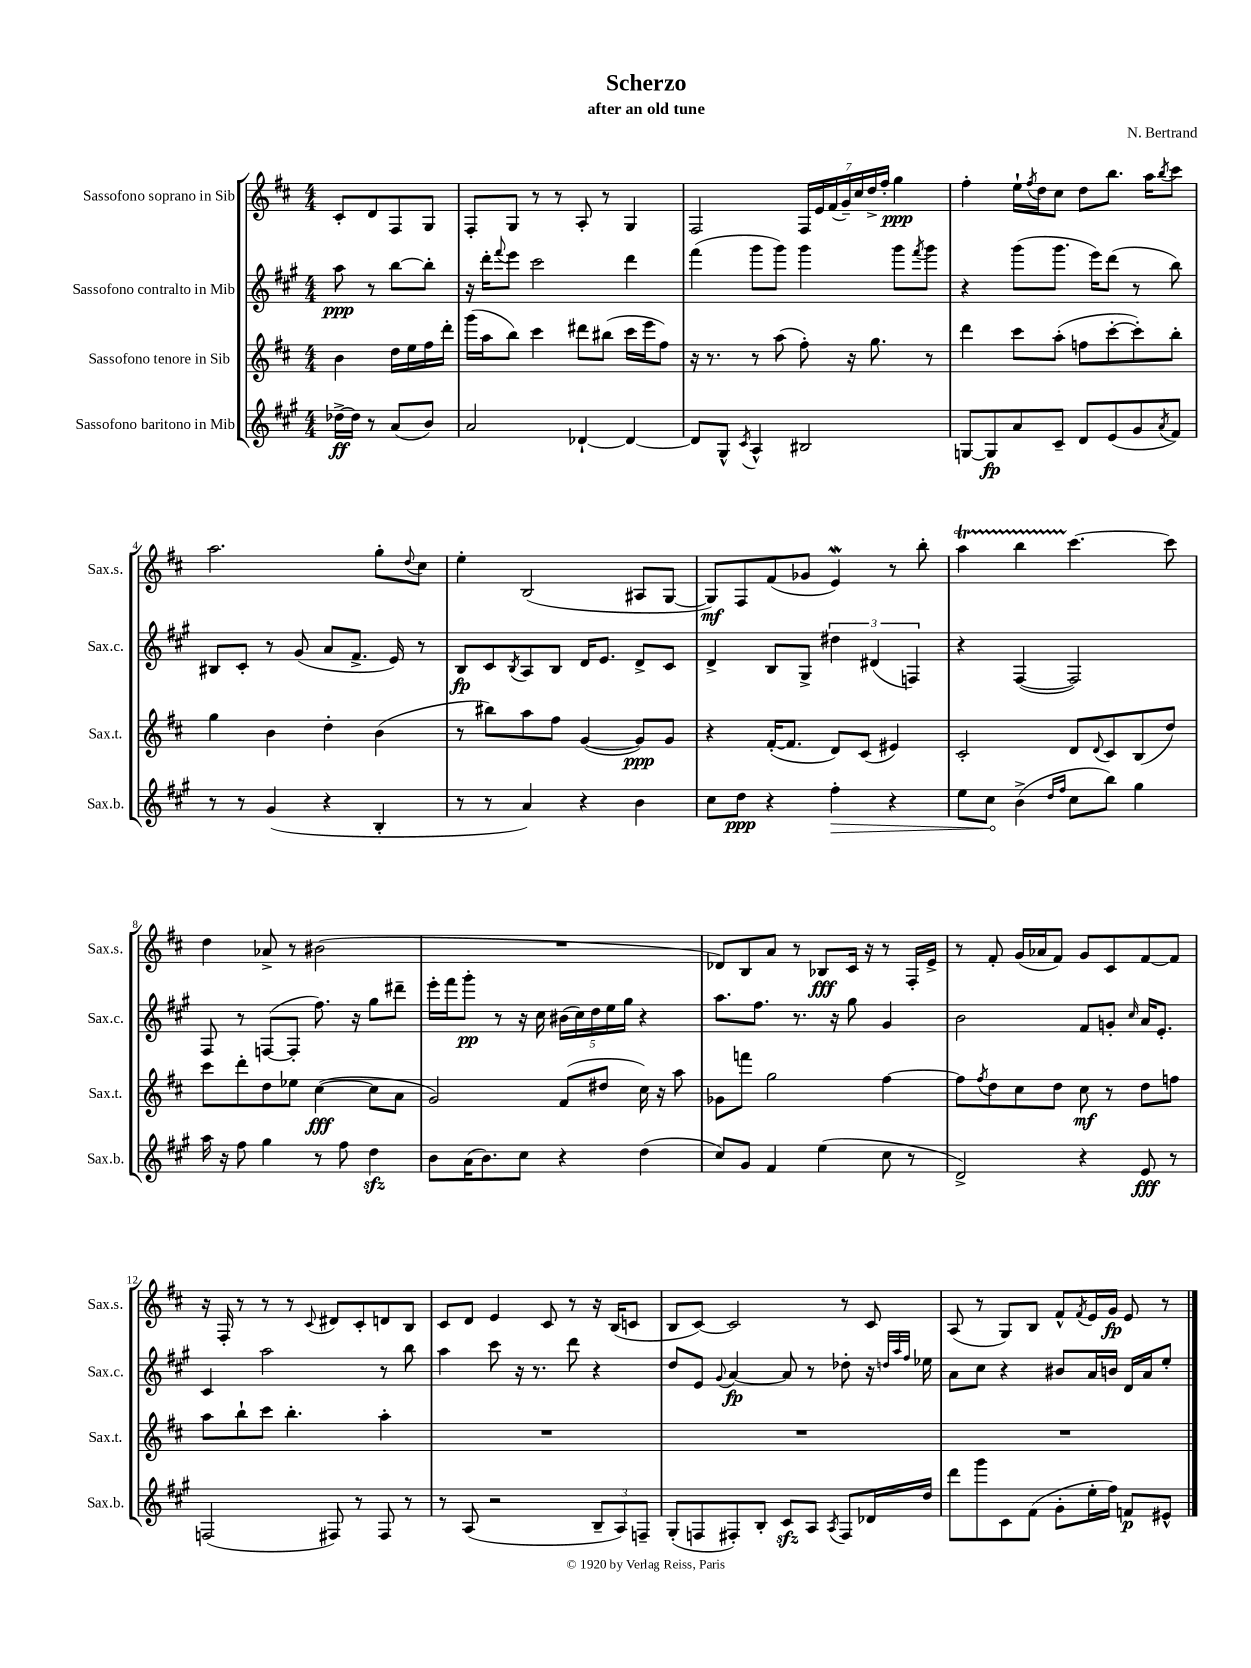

**kern	**kern	**kern	**kern
*staff4	*staff3	*staff2	*staff1
*clefG2	*clefG2	*clefG2	*clefG2
*k[f#c#g#]	*k[f#c#]	*k[f#c#g#]	*k[f#c#]
*M4/4	*M4/4	*M4/4	*M4/4
[16dd-^	4b	8aa	8c#'
16dd-]	.	.	.
8r	.	8r	8d
(8a	16dd	[8bb	8F#
.	16ee	.	.
8b)	16ff#	8bb']	8G
.	16ddd'	.	.
=	=	=	=
2a	(16ggg	16r	8F#'
.	16aa	16ddd'	.
.	.	8qqfff#	.
.	8bb)	8eee	8G
.	4ccc#	2ccc#	8r
.	.	.	8r
[4d-`	8ddd#	.	8A'
.	(8bb#	.	8r
4d-_	16ccc#	4ddd	4G
.	16eee	.	.
.	8ff#)	.	.
=	=	=	=
8d-]	16r	(4fff#	2F#
.	8.r	.	.
8G#^^	.	.	.
8qc#	.	.	.
4A^^	8r	8ggg#	.
.	(8aa	8ggg#)	.
2B#	8ff#')	4ggg#	28F#
.	.	.	28e
.	.	.	(28f#
.	.	.	28g~)
.	16r	.	.
.	.	.	28cc#
.	.	.	28dd^
.	8.gg	.	.
.	.	.	28ff#'
.	.	8ggg#	4gg
.	.	8qfff#	.
.	8r	8ggg#	.
=	=	=	=
[8G	4ddd	4r	4ff#'
8G]	.	.	.
8a	8ccc#	(8ggg#	16ee`
.	.	.	8qff#
.	.	.	16dd
8c#~	(8aa'	8.ggg#	8cc#
8d	8ff	.	8dd
.	.	16eee)	.
(8e	[8ccc#'	(8ddd	8.bb
8g#	8ccc#'])	8r	.
.	.	.	16aa
8qa	.	.	8qbb
8f#)	8bb'	8bb)	8ccc#
=	=	=	=
8r	4gg	8B#	2.aa
8r	.	8c#'	.
(4g#	4b	8r	.
.	.	(8g#	.
4r	4dd'	8a	.
.	.	8.f#^	.
4B'	(4b	.	8gg'
.	.	16e)	.
.	.	.	8qqdd
.	.	8r	8cc#
=	=	=	=
8r	8r	8B	4ee'
8r	8bb#)	8c#	.
.	.	8qB	.
4a)	8aa	8A	(2B
.	8ff#	8B	.
4r	([4g	16d	.
.	.	8.e	.
4b	8g])	8d^	8A#
.	8g	8c#	[8G
=	=	=	=
8cc#	4r	4d^	8G])
8dd	.	.	8F#
4r	([16f#'	8B	(8f#
.	8.f#]	.	.
.	.	8G#^	8g-
4ff#'	8d)	6dd#	4e)
.	(8c#	.	.
.	.	(6d#	.
4r	4e#)	.	8r
.	.	6F)	.
.	.	.	8bb'
=	=	=	=
8ee	2c#'	4r	4aa
8cc#	.	.	.
(4b^	.	([4F#	4bb
16qqdd	.	.	.
16qqff#	.	.	.
8cc#	8d	2F#])	[4.ccc#
.	8qqd	.	.
8bb)	8c#	.	.
4gg#	(8B	.	.
.	8dd)	.	8ccc#]
=	=	=	=
16aa	8ccc#	8F#	4dd
16r	.	.	.
8ff#	8ddd'	8r	.
4gg#	8dd	([8F	8a-^
.	8ee-	8F']	8r
8r	([4cc#	8.ff#)	(2b#
8ff#	.	.	.
.	.	16r	.
4dd	8cc#]	8gg#	.
.	8a	8ddd#~	.
=	=	=	=
8b	2g)	16eee'	1r
.	.	16fff#	.
(16a	.	8ggg#'	.
8.b)	.	.	.
.	.	8r	.
8cc#	.	16r	.
.	.	16cc#	.
4r	(8f#	(20b#	.
.	.	20cc#)	.
.	.	20dd	.
.	8dd#	.	.
.	.	20ee	.
.	.	20gg#	.
(4dd	16cc#)	4r	.
.	16r	.	.
.	8aa	.	.
=	=	=	=
8cc#)	8g-	8.aa	8d-)
8g#	8fff	.	8B
.	.	8.ff#	.
4f#	2gg	.	8a
.	.	8.r	8r
(4ee	.	.	8B-
.	.	16r	.
.	.	8gg#	16c#
.	.	.	16r
8cc#	[4ff#	4g#	8r
8r	.	.	16F#'
.	.	.	16e^
=	=	=	=
2d^)	8ff#]	2b	8r
.	8qff#	.	.
.	8dd	.	8f#'
.	8cc#	.	(16g
.	.	.	16a-
.	8dd	.	8f#)
4r	8cc#	8f#	8g
.	8r	8g'	8c#
.	.	16qqcc#	.
8e	8dd	16a	[8f#
.	.	8.e'	.
8r	8ff	.	8f#]
=	=	=	=
(2F	8aa	4c#	16r
.	.	.	16F#'
.	8bb`	.	8r
.	8ccc#	2aa	8r
.	4.bb'	.	8r
.	.	.	8qqc#
8F#)	.	.	8d#
8r	.	.	8c#'
8F#	4aa'	8r	8d
8r	.	8bb	8B
=	=	=	=
8r	1r	4aa	8c#
(8A	.	.	8d
2r	.	8ccc#	4e
.	.	16r	.
.	.	8.r	.
.	.	.	8c#
.	.	8ddd	8r
12B~	.	4r	16r
.	.	.	(16B
12A)	.	.	.
.	.	.	8c
12F~	.	.	.
=	=	=	=
(8G#'	1r	8dd	8B
8F	.	8e	[8c#)
.	.	8qqg#	.
8F#')	.	[4a	2c#]
8B'	.	.	.
8c#	.	8a]	.
8A	.	8r	.
8qA	.	.	.
8F#	.	8dd-'	8r
16d-	.	16r	8c#
.	.	32qqdd	.
.	.	32qqaa	.
.	.	32qqff#	.
16dd	.	16ee-	.
=	=	=	=
8ddd	1r	8a	(8A
8ggg#	.	8cc#	8r
8c#	.	4r	8G)
(8f#	.	.	8B
8g#'	.	8b#	8f#^^
.	.	.	8qf#
16ee'	.	16a	16e
16ff#)	.	16b	16g
8f	.	16d	8e
.	.	16a	.
8e#^^	.	8ee'	8r
==	==	==	==
*-	*-	*-	*-
